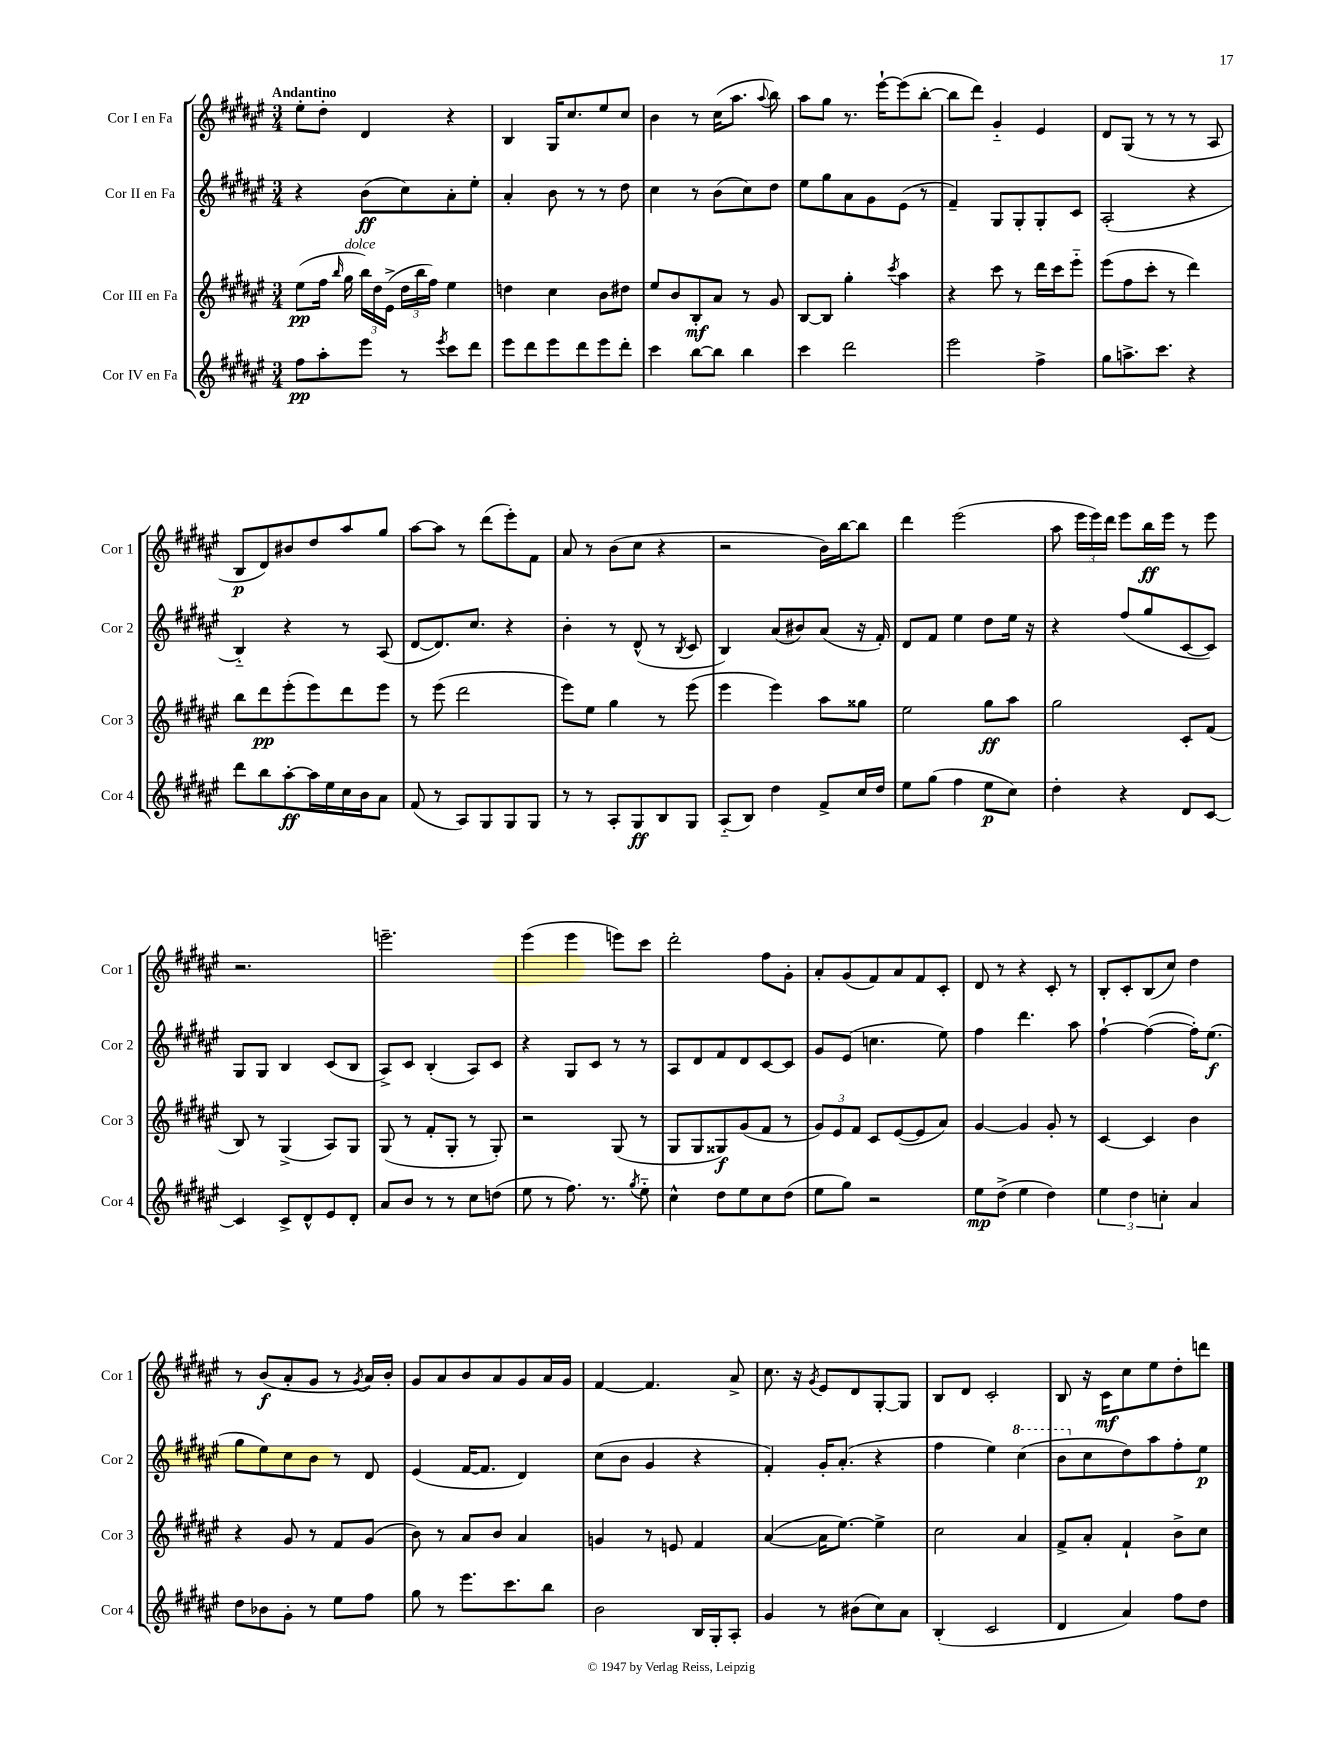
<<
\new StaffGroup <<
\new Staff = "s0" \with { instrumentName = "Cor I en Fa" shortInstrumentName = "Cor 1" } {
    \clef treble \key fis \major \numericTimeSignature \time 3/4 \tempo "Andantino"
    \autoBeamOff eis''8[-. dis''8]-. dis'4 r4 |
    b4 gis16[ cis''8. eis''8 cis''8] |
    b'4 r8 cis''16[( ais''8.] \appoggiatura { ais''8 } b''8) |
    ais''8[ gis''8] r8. eis'''16[~-! eis'''8( b''8]~-. |
    b''8[ dis'''8]) gis'4-_ eis'4 |
    dis'8[ gis8]( r8 r8 r8 ais8 |
    b8[\p dis'8) bis'8 dis''8 ais''8 gis''8] |
    ais''8[~ ais''8] r8 dis'''8[( eis'''8-.) fis'8] |
    ais'8 r8 b'8[( cis''8] r4 |
    r2 b'16[) b''16~ b''8] |
    dis'''4 eis'''2( |
    ais''8 \tuplet 3/2 { eis'''16[ eis'''16) dis'''16] } eis'''8[ b''16\ff eis'''16] r8 eis'''8 |
    r2. |
    e'''2.-- |
    eis'''4( eis'''4 e'''8[) cis'''8] |
    dis'''2-. fis''8[ gis'8]-. |
    ais'8[-. gis'8( fis'8) ais'8 fis'8 cis'8]-. |
    dis'8 r8 r4 cis'8-. r8 |
    b8[-. cis'8-. b8( cis''8]) dis''4 |
    r8 b'8[\f( ais'8-. gis'8] r8 \acciaccatura { gis'8 } ais'16[) b'16]-. |
    gis'8[ ais'8 b'8 ais'8 gis'8 ais'16 gis'16] |
    fis'4~ fis'4. ais'8-> |
    cis''8. r16 \acciaccatura { gis'8 } eis'8[ dis'8 gis8~-. gis8] |
    b8[ dis'8] cis'2-. |
    b8 r16 cis'16[\mf cis''8 eis''8 dis''8-. d'''8] \bar "|." |
}
\new Staff = "s1" \with { instrumentName = "Cor II en Fa" shortInstrumentName = "Cor 2" } {
    \clef treble \key fis \major \numericTimeSignature \time 3/4
    \autoBeamOff r4 b'8[\ff( cis''8) ais'8-. eis''8]-. |
    ais'4-. b'8 r8 r8 dis''8 |
    cis''4 r8 b'8[( cis''8) dis''8] |
    eis''8[ gis''8 ais'8 gis'8 eis'8]( r8 |
    fis'4--) gis8[ gis8-. gis8-. cis'8] |
    ais2-.( r4 |
    b4-_) r4 r8 ais8( |
    dis'8[~ dis'8.) cis''8.] r4 |
    b'4-. r8 dis'8-^( r8 \acciaccatura { b8 } cis'8 |
    b4) ais'8[( bis'8) ais'8]( r16 fis'16-.) |
    dis'8[ fis'8] eis''4 dis''8[ eis''16] r16 |
    r4 fis''8[( gis''8 cis'8~ cis'8]) |
    gis8[ gis8] b4 cis'8[( b8] |
    ais8[->) cis'8] b4-.( ais8[) cis'8] |
    r4 gis8[ cis'8] r8 r8 |
    ais8[ dis'8 fis'8 dis'8 cis'8~ cis'8] |
    gis'8[ eis'8]( c''4. eis''8) |
    fis''4 dis'''4. ais''8 |
    fis''4~-! fis''4~( fis''16[-.) eis''8.]\f( |
    gis''8[ eis''8) cis''8 b'8] r8 dis'8 |
    eis'4( fis'16[~ fis'8.] dis'4) |
    cis''8[( b'8] gis'4 r4 |
    fis'4-.) gis'16[-. ais'8.]-.( r4 |
    fis''4 eis''4) \ottava #1 cis'''4( |
    b''8[ \ottava #0 cis''8 dis''8) ais''8 fis''8-. eis''8]\p \bar "|." |
}
\new Staff = "s2" \with { instrumentName = "Cor III en Fa" shortInstrumentName = "Cor 3" } {
    \clef treble \key fis \major \numericTimeSignature \time 3/4
    \autoBeamOff eis''8[\pp( fis''16] \grace { b''16 } gis''16^\markup { \italic "dolce" } \tuplet 3/2 { b''16[) dis''16 eis'16]->( } \tuplet 3/2 { dis''16[ b''16 fis''16]) } eis''4 |
    d''4 cis''4 b'8[ dis''8] |
    eis''8[ b'8 b8-.\mf ais'8] r8 gis'8 |
    b8[~ b8] gis''4-. \acciaccatura { cis'''8 } ais''4 |
    r4 cis'''8 r8 dis'''16[ cis'''16 eis'''8]-_ |
    eis'''8[( fis''8 cis'''8]-. r8 dis'''4) |
    b''8[ dis'''8\pp eis'''8-.( eis'''8) dis'''8 eis'''8] |
    r8 eis'''8( dis'''2 |
    eis'''8[) eis''8] gis''4 r8 eis'''8( |
    eis'''4 eis'''4) ais''8[ gisis''8] |
    eis''2 gis''8[\ff ais''8] |
    gis''2 cis'8[-. fis'8]( |
    b8) r8 gis4->( ais8[) gis8] |
    gis8( r8 fis'8[-. gis8]-. r8 gis8-.) |
    r2 gis8( r8 |
    gis8[ gis8 gisis8\f) gis'8( fis'8] r8 |
    \tuplet 3/2 { gis'8[) eis'8 fis'8] } cis'8[ eis'8~( eis'8 ais'8]) |
    gis'4~ gis'4 gis'8-. r8 |
    cis'4~ cis'4 b'4 |
    r4 gis'8 r8 fis'8[ gis'8]( |
    b'8) r8 ais'8[ b'8] ais'4 |
    g'4 r8 e'8 fis'4 |
    ais'4~( ais'16[ eis''8.]~) eis''4-> |
    cis''2 ais'4 |
    fis'8[-> ais'8]-. fis'4-! b'8[-> cis''8] \bar "|." |
}
\new Staff = "s3" \with { instrumentName = "Cor IV en Fa" shortInstrumentName = "Cor 4" } {
    \clef treble \key fis \major \numericTimeSignature \time 3/4
    \autoBeamOff fis''8[\pp ais''8-. eis'''8] r8 \acciaccatura { eis'''8 } cis'''8[ dis'''8] |
    eis'''8[ dis'''8 eis'''8 dis'''8 eis'''8 dis'''8]-. |
    cis'''4 b''8[~ b''8] b''4 |
    cis'''4 dis'''2 |
    eis'''2 fis''4-> |
    gis''8[ a''8.-> cis'''8.] r4 |
    dis'''8[ b''8 ais''8~-.\ff ais''16 eis''16 cis''16 b'16 ais'8] |
    fis'8( r8 ais8[) gis8 gis8 gis8] |
    r8 r8 ais8[-. gis8\ff b8 gis8] |
    ais8[-_( b8]) dis''4 fis'8[-> cis''16 dis''16] |
    eis''8[ gis''8]( fis''4 eis''8[\p cis''8]) |
    dis''4-. r4 dis'8[ cis'8]~ |
    cis'4 cis'8[-> dis'8-^ eis'8 dis'8]-. |
    ais'8[ b'8] r8 r8 cis''8[ d''8]( |
    eis''8 r8 fis''8.) r8. \acciaccatura { gis''8 } eis''8-_ |
    cis''4-^ dis''8[ eis''8 cis''8 dis''8]( |
    eis''8[ gis''8]) r2 |
    eis''8[\mp dis''8]->( eis''4 dis''4) |
    \tuplet 3/2 { eis''4 dis''4 c''4-. } ais'4 |
    dis''8[ bes'8 gis'8]-. r8 eis''8[ fis''8] |
    gis''8 r8 eis'''8.[ cis'''8. b''8] |
    b'2 b16[ gis16-. ais8]-. |
    gis'4 r8 bis'8[( cis''8) ais'8] |
    b4-.( cis'2 |
    dis'4 ais'4) fis''8[ dis''8] \bar "|." |
}
>>
>>
\layout { \context { \Score \remove "Bar_number_engraver" } }
